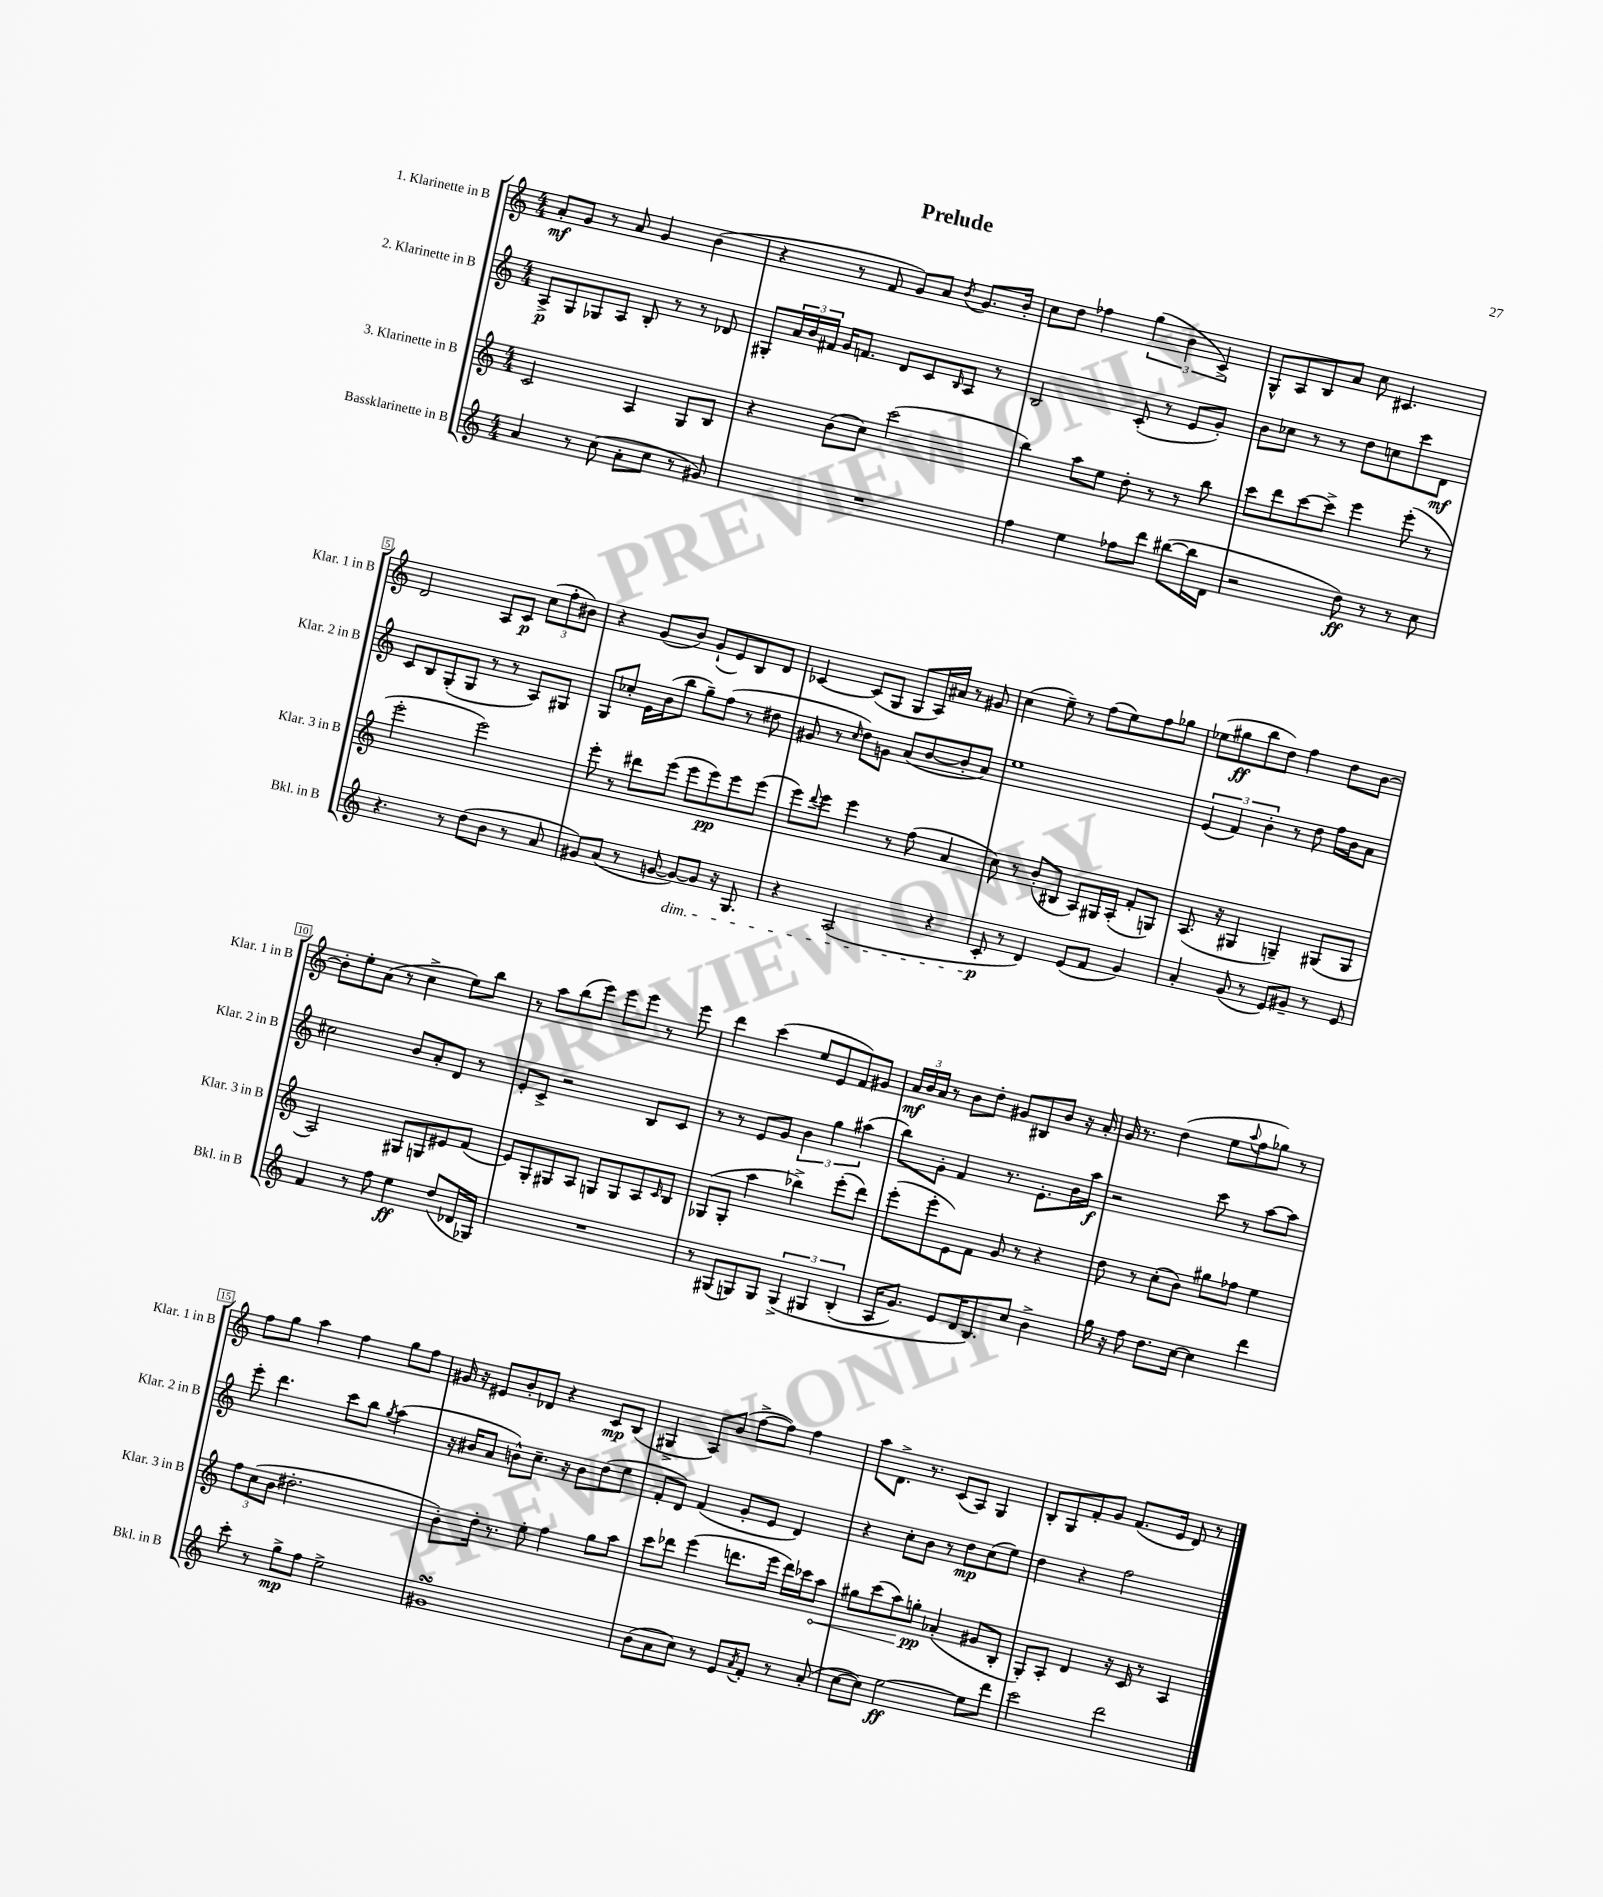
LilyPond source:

\header { title = "Prelude" }
<<
\new StaffGroup <<
\new Staff = "s0" \with { instrumentName = "1. Klarinette in B" shortInstrumentName = "Klar. 1 in B" } {
    \clef treble \key c \major \numericTimeSignature \time 4/4
    a'8-.\mf g'8 r8 a'8 g'4 b'4( |
    r4 r8 f'8 g'8) a'8 \acciaccatura { b'8 } g'8. b'16-. |
    c''8 d''8 fes''4 \tuplet 3/2 { g''4( b'4 c'4->) } |
    g8-^ a8 b8 a'8 c''8 cis'4. |
    d'2 a8 c'8\p \tuplet 3/2 { c''8( f''8-. bis'8) } |
    r4 g'8( b'8) g'8-!( e'8) b8 d'8 |
    ces'4~ ces'8( g8 g8 a16) ais'16 r8 gis'8 |
    c''4( e''8--) r8 f''8( e''8) f''8 ges''8 |
    ees''8( gis''8\ff b''8 d''8) f''4 d''8 b'8~ |
    b'8-. e''8-. a'8( r8 c''4-> e''8) b''8 |
    r8 a''8 b''8( e'''8) e'''8 e'''8 r8 e'''8 |
    d'''4 c'''4( e''8 e'8 f'8) gis'8 |
    \tuplet 3/2 { a'16\mf b'16 a'16 } r8 b'8 d''8-. gis'8 bis8 b'8 r16 a'16-. |
    g'16 r8. d''4( e''8 \appoggiatura { a''8 } f''8 ges''8) r8 |
    f''8 g''8 a''4 f''4 g''8 f''8 |
    gis'16 r16 eis'8 b'8-. des'8 r4 c'8\mp b8( |
    gis4-> a8) b'8( f''8~-> f''8) f''4 |
    a''8 d'8.-> r8. c'8( a8) g4 |
    b8-. g8 f'8-. g'8 f'8.( e'16 d'8) r8 \bar "|." |
}
\new Staff = "s1" \with { instrumentName = "2. Klarinette in B" shortInstrumentName = "Klar. 2 in B" } {
    \clef treble \key c \major \numericTimeSignature \time 4/4
    a8->\p g8 ges8 a8 b8-. r8 r8 des'8 |
    gis8-. \tuplet 3/2 { a'16 b'16 fis'16 } g'16 f'8. d'8 c'8 \grace { b16 } a8 r8 |
    b2 c'8-.( r8 e'8 g'8-.) |
    b'8 ces''8 r8 r8 d''8 c''8 c'''8 d'8\mf |
    c'8 b8 g8-.( g8 r8 r8 a8) gis8 |
    g8 ces''8-. e'16 b'16( b''8 g''8--) f''8( r8 dis''8 |
    gis'8 r8 \grace { c''16 } d''8) g'8 a'8( b'8~ b'8-. a'8) |
    e''1 |
    \tuplet 3/2 { e'4( f'4) b'4-. } r8 d''8 f''16 b'16 a'8 |
    cis''2 b'8 a'8-. d'8 r8 |
    e'8-. c'8-> r2 b8 c'8 |
    r8 r8 e'8 g'8 \tuplet 3/2 { b'4 g''4 ais''4( } |
    b''8) g'8-. f'4 r8. e'8.-. b'16 a''16\f |
    r2 c'''8 r8 a''8~ a''8 |
    e'''8-. d'''4. c'''8 b''8 \acciaccatura { g''8 } a''4( |
    r16 bis'16 a'8 b'8-^) c''8.-- r16 b'8 d''8( e''8 |
    f'8-. d'8) f'4( g'8-. e'8 d'4) |
    r4 c''8-. b'8 r8 d''8\mp c''8( e''8) |
    d''4 r4 f''2 \bar "|." |
}
\new Staff = "s2" \with { instrumentName = "3. Klarinette in B" shortInstrumentName = "Klar. 3 in B" } {
    \clef treble \key c \major \numericTimeSignature \time 4/4
    c'2 a4 g8 b8 |
    r4 b'8( c''8) c'''2( |
    b''4) a''8 e''8 d''8-. r8 r8 b''8 |
    c'''8 d'''8 c'''8~ c'''8-> e'''4 e'''8-.( r8 |
    e'''2-. e'''2) |
    e'''8-. r8 dis'''8 e'''8( e'''8 e'''8\pp) e'''8 e'''8( |
    e'''8) \appoggiatura { d'''8 } e'''8 e'''4 r8 f''8( a'4 |
    c''8) r8 b'8-.( bis8 a8) gis16 a16-.( f'8-. g8) |
    a8.( r16 gis4 g4--) gis8( gis8 |
    a2) gis8 g8 eis'8 f'8( |
    e'8) g8-. gis8 a8 g8 g8 a8 \grace { c'16 } b8 |
    ges8( ges8-. a''4 bes''4->) e'''8-.( d'''8) |
    e'''8-.( e'''8-. e'8) f'8 g'8 r8 r4 |
    d''8 r8 c''8-.( b'8) gis''8 fes''8 e''4 |
    \tuplet 3/2 { f''8 c''8( b'8 } dis''2.-. |
    b'8-.) d''16-. r8. e''8-. f''4 g''8 a''8 |
    c'''8 des'''8 e'''4( d'''8. e'''16 d'''16) ces'''16 \once \override Hairpin.circled-tip = ##t a''8\< |
    gis''8 c'''8( a''8) g''8-.\pp\! aes'4-.( gis'8 b8-. |
    g8-.) a8-. d'4 r16 c'16 r8 a4 \bar "|." |
}
\new Staff = "s3" \with { instrumentName = "Bassklarinette in B" shortInstrumentName = "Bkl. in B" } {
    \clef treble \key c \major \numericTimeSignature \time 4/4
    a'4 r8 c''8( a'8-. c''8 r8 gis'8) |
    R1 |
    f''4 e''4 fes''8 d'''8 bis''8~( bis''16 d'16 |
    r2 d''8\ff) r8 r8 c''8 |
    r4. r8 d''8( b'8 r8 a'8 |
    gis'8) a'8( r8 g'8~ g'8~\dim) g'8 r16 g8. |
    r4 a2( r4 |
    c'8-.\p\! r8 d'4) e'8( f'8 g'4) |
    a'4-. g'8( r8 e'8) gis'8-- r8 e'8 |
    f'4 r8 f''8 e''4\ff d''8( des'16 ges16) |
    R1 |
    r8 gis8( g8) g8 \tuplet 3/2 { g4->\( gis4 b4-.( } |
    a16 g'8.) e'8 d'16 b8.\) c''8 b'4-> |
    g''16 r16 f''8 d''8. c''16~ c''4 d'''4 |
    c'''8-. r8 g''8->\mp f''8 e''2-> |
    gis'1\turn |
    b'8( a'8 c''8) r8 e'8 \acciaccatura { a'8 } f'8-. r8 a'8-.( |
    c''8~ c''8) e''2~\ff e''8 d'''8 |
    c'''2 d'''2 \bar "|." |
}
>>
>>
\layout { \context { \Score \override BarNumber.stencil = #(make-stencil-boxer 0.1 0.3 ly:text-interface::print) } }
